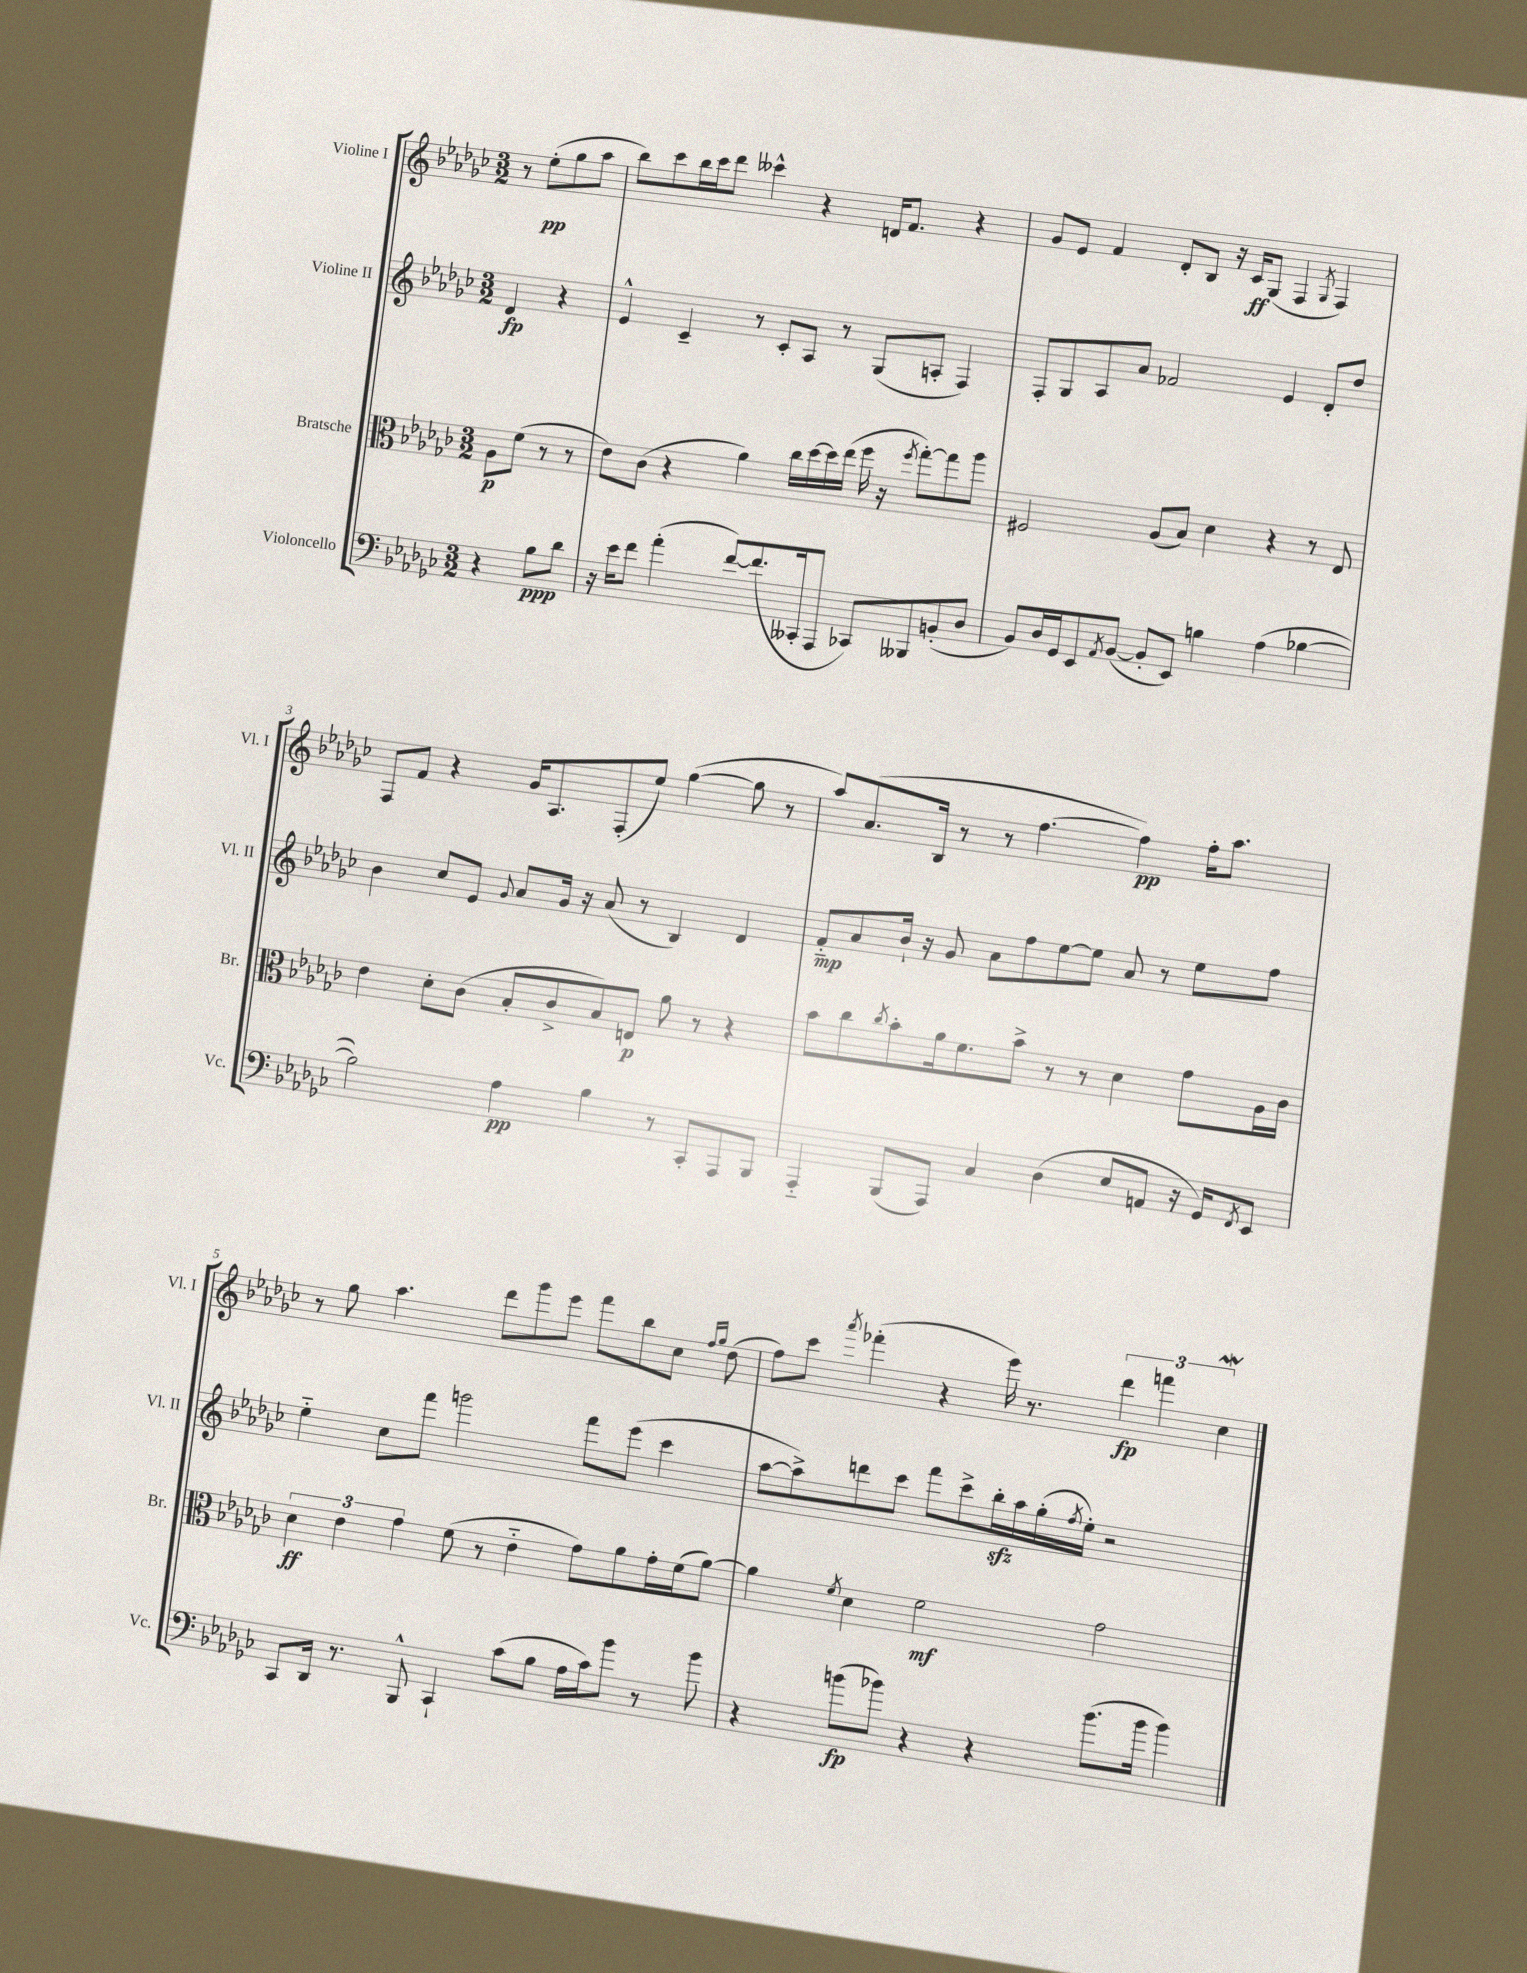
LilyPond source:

<<
\new StaffGroup <<
\new Staff = "s0" \with { instrumentName = "Violine I" shortInstrumentName = "Vl. I" } {
    \clef treble \key ges \major \numericTimeSignature \time 3/2 \partial 2
    r8 ees''8-.\pp( ges''8 aes''8 |
    bes''8) ces'''8 bes''16 ces'''16 des'''8 ceses'''4-^ r4 d'16 f'8. r4 |
    ges'8 ees'8 f'4 des'8-. bes8 r16 ces'16\ff ges8( f4 \acciaccatura { ges8 } f4) |
    f8 f'8 r4 ges'16 aes8. f8-.( ees''8) ges''4~( ges''8 r8 |
    aes''8) aes'8.( bes16 r8 r8 f''4.~ f''4\pp) f''16-. aes''8. |
    r8 ges''8 aes''4. des'''8 ges'''8 ees'''8 f'''8 bes''8 ces''8 \grace { f''16 ges''16 } des''8( |
    f''8) ces'''8 \acciaccatura { aes'''8 } fes'''4-.( r4 ees'''16) r8. \tuplet 3/2 { des'''4\fp f'''4 ces''4\mordent } \bar "|." |
}
\new Staff = "s1" \with { instrumentName = "Violine II" shortInstrumentName = "Vl. II" } {
    \clef treble \key ges \major \numericTimeSignature \time 3/2 \partial 2
    des'4\fp r4 |
    ees'4-^ ces'4-- r8 ces'8-. aes8 r8 ges8( a8-. f4) |
    f8-. ges8 aes8 aes'8 fes'2 ees'4 des'8-. des''8 |
    bes'4 ces''8 ees'8 \appoggiatura { ges'8 } aes'8 ges'16 r16 aes'8( r8 bes4) des'4 |
    f'8-_\mp aes'8 bes'16-! r16 ges'8 aes'8 f''8 ees''8~ ees''8 aes'8 r8 ees''8 f''8 |
    ees''4-_ ces''8 f'''8 g'''2 f'''8 ees'''8( ces'''4 |
    aes''8~ aes''8->) d'''8 ces'''8 f'''8 ces'''8-> bes''16-.\sfz aes''16 ges''16-.( \acciaccatura { f''8 } ees''16-.) r2 \bar "|." |
}
\new Staff = "s2" \with { instrumentName = "Bratsche" shortInstrumentName = "Br." } {
    \clef alto \key ges \major \numericTimeSignature \time 3/2 \partial 2
    aes8\p f'8( r8 r8 |
    ees'8) ces'8( r4 aes'4) ces''16 des''16~ des''16 ees''16( f''16 r16 \acciaccatura { f''8 } ges''8~-.) ges''8 aes''8 |
    fis2 aes8( bes8) des'4 r4 r8 ees8 |
    ees'4 des'8-. ces'8( bes8-. ces'8-> bes8) e8\p aes'8 r8 r4 |
    bes'8 ces''8 \acciaccatura { ces''8 } bes'8-. aes'16 f'8. bes'8-> r8 r8 des'4 ges'8 aes16 ces'16 |
    \tuplet 3/2 { des'4\ff ees'4 ges'4 } f'8( r8 ees'4-_ ges'8) aes'8 ges'16-. f'16( aes'8~) |
    aes'4 \acciaccatura { f'8 } des'4 f'2\mf ges'2 \bar "|." |
}
\new Staff = "s3" \with { instrumentName = "Violoncello" shortInstrumentName = "Vc." } {
    \clef bass \key ges \major \numericTimeSignature \time 3/2 \partial 2
    r4 bes8\ppp des'8 |
    r16 ees'16 f'8 aes'4-.( f'8~) f'8.( ceses,16-. aes,,8 ces,8) beses,,8 b,8-.( des8 |
    bes,8) des16 ges,16 ees,8 \acciaccatura { aes,8 } bes,8~( bes,8-. ees,8) b4 aes4( bes4~ |
    bes2) aes4\pp bes4 r8 ces,8-. aes,,8 bes,,8 |
    aes,,4-_ bes,,8( aes,,8) ces4 des4( ees8 a,8 r16 ges,16) \acciaccatura { f,8 } ees,8 |
    ces,8 des,16 r8. bes,,8-^ ces,4-! ces'8( bes8 aes16 ces'16) bes'8 r8 bes'8 |
    r4 b'8\fp( bes'8) r4 r4 bes'8.( bes'16 bes'4) \bar "|." |
}
>>
>>
